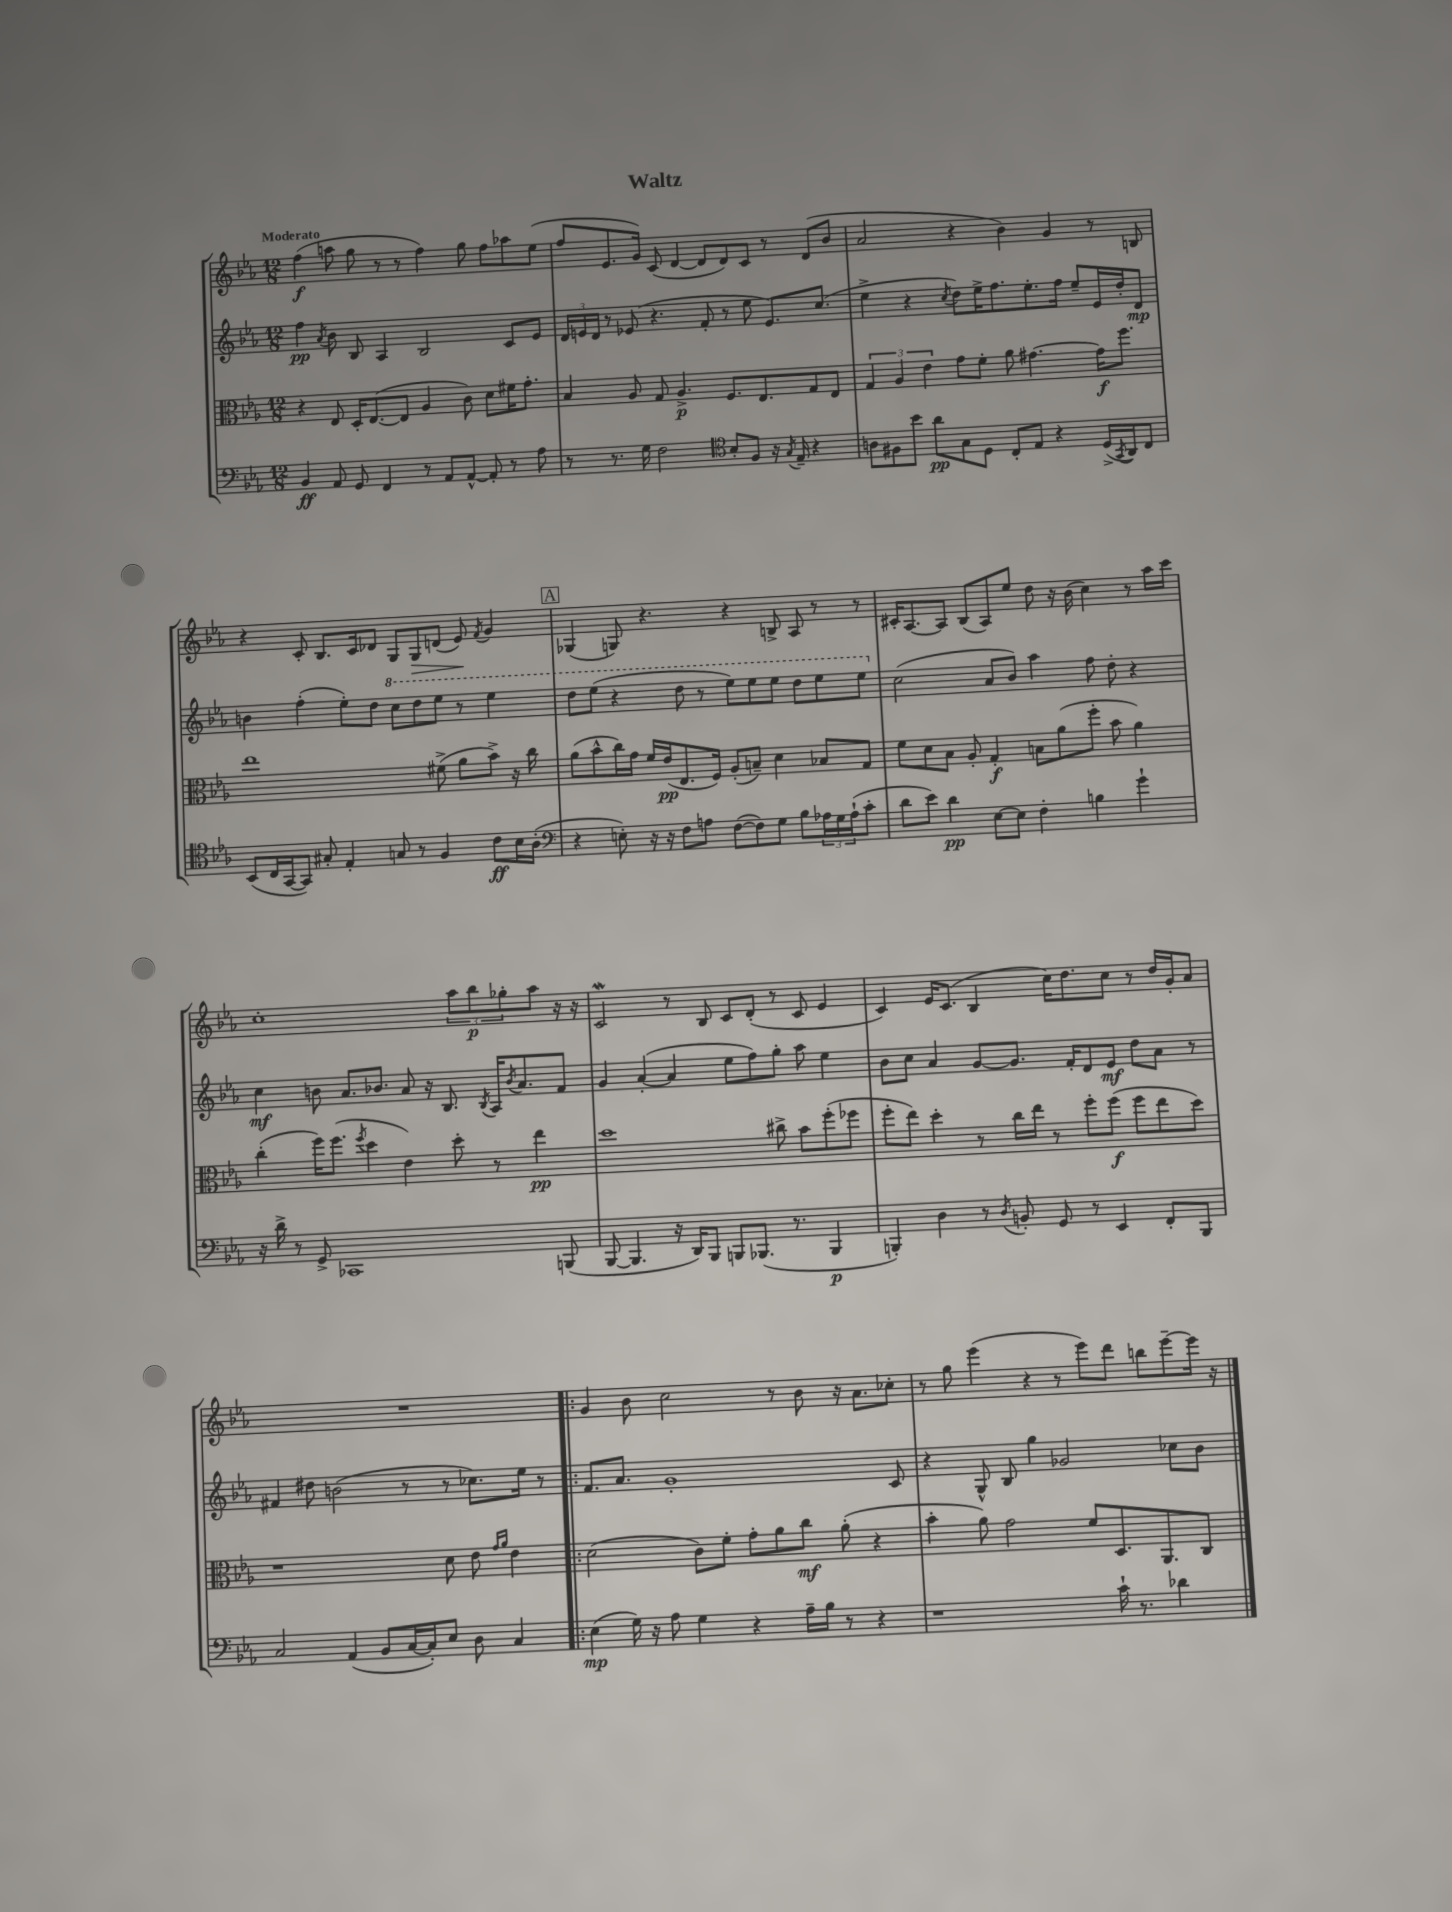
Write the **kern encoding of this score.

**kern	**dynam	**kern	**dynam	**kern	**dynam	**kern	**dynam
*part4	*part4	*part3	*part3	*part2	*part2	*part1	*part1
*staff4	*staff4	*staff3	*staff3	*staff2	*staff2	*staff1	*staff1
*clefF4	*	*clefC3	*	*clefG2	*	*clefG2	*
*k[b-e-a-]	*	*k[b-e-a-]	*	*k[b-e-a-]	*	*k[b-e-a-]	*
*M12/8	*	*M12/8	*	*M12/8	*	*M12/8	*
=1	=1	=1	=1	=1	=1	=1	=1
!	!	!	!	!	!	!LO:TX:a:B:t=Moderato	!
4BB-/	ff	4r	.	4ff\	pp	(4ff\	f
.	.	.	.	8qa-/	.	.	.
8AA-/	.	8E-/	.	8b-\	.	8aan\	.
8GG/	.	16D'/KL	.	8B-/	.	8gg\	.
.	.	([8.E-/	.	.	.	.	.
4FF/	.	.	.	4A-/	.	8r	.
.	.	8E-/J]	.	.	.	8r	.
8r	.	4A-/	.	2B-/	.	4ff\)	.
8AA-/L	.	.	.	.	.	.	.
[8AA-^^/J	.	8c\)	.	.	.	8gg\	.
8AA-'/]	.	8d\L	.	.	.	8ff\L	.
8r	.	16f#X\K	.	8c/L	.	8aa-X\	.
.	.	8.g'\J	.	.	.	.	.
8A-\	.	.	.	8e-/J	.	(8ee-\J	.
=2	=2	=2	=2	=2	=2	=2	=2
8r	.	4B-/	.	24d/LL	.	8ff/L	.
.	.	.	.	24en/	.	.	.
.	.	.	.	24d/JJ	.	.	.
8.r	.	.	.	8r	.	8.e-/	.
.	.	8A-/	.	(8e-X/	.	.	.
16G\	.	.	.	.	.	16g/Jk)	.
2F\	.	8G/	.	4.r	.	(8c/	.
.	.	4.A-^/	p	.	.	[4d/	.
.	.	.	.	8f'/	.	8d/L]	.
*clefC4	*	*	*	*	*	*	*
8B-'/L	.	8.F/L	.	8r	.	8d/)	.
8F/J	.	.	.	8ee-\	.	8c/J	.
.	.	8.E-/	.	.	.	.	.
16r	.	.	.	8.e-/L)	.	8r	.
8qG/	.	.	.	.	.	.	.
16E-~/	.	.	.	.	.	.	.
4r	.	8G/	.	.	.	(8d/L	.
.	.	.	.	(8.cc/J	.	.	.
.	.	8E-/J	.	.	.	8b-/J	.
=3	=3	=3	=3	=3	=3	=3	=3
8An\L	.	6G/	.	4ee-^\	.	2a-/	.
8F#X\	.	.	.	.	.	.	.
.	.	6A-/	.	.	.	.	.
8b-\J	.	.	.	4r	.	.	.
.	.	6e-\	.	.	.	.	.
8a-\L	pp	.	.	.	.	.	.
.	.	.	.	8qcc/	.	.	.
8G\	.	8g\L	.	8dd\L)	.	4r	.
8D\J	.	8f'\J	.	16ee-^\K	.	.	.
.	.	.	.	8.ff\	.	.	.
8C'/L	.	8a-\	.	.	.	4b-\)	.
8E-/J	.	[4.g#X\	.	8.ee-'\	.	.	.
4r	.	.	.	.	.	4g/	.
.	.	.	.	16ff\Jk	.	.	.
.	.	.	.	8ee-~/L	.	.	.
(16D^/LL	.	16g#\KL]	f	16e-/L	.	8r	.
8qGG/	.	.	.	.	.	.	.
16AA-/J)	.	8.ff\J	.	16dd'/J	.	.	.
8C/J	.	.	.	8d/J	mp	8Bn/	.
!!LO:LB:g=z
=4	=4	=4	=4	=4	=4	=4	=4
(8BB-/L	.	1ee-	.	4bn\	.	4r	.
16C/L	.	.	.	.	.	.	.
[16GG/J	.	.	.	.	.	.	.
8GG/J])	.	.	.	(4ff'\	.	8c'/	.
8G#X'/	.	.	.	.	.	8.B-/L	.
4E-'/	.	.	.	8ee-'\L)	.	.	.
.	.	.	.	.	.	16c/k	.
.	.	.	.	8dd\J	.	8d-X/J	.
*	*	*	*	*8va	*	*	*
8Gn/	.	.	.	8ccc\L	.	8G/L	.
!	!	!	!	!	!	!	!LO:HP:b
8r	.	.	.	8ddd\	.	8G/	>
4F/	.	(8f#X^\	.	8eee-\J	.	(8dn/J	.
.	.	8a-\L	.	8r	.	8e-/)	.
.	.	.	.	.	.	8qf/	.
8c\L	ff	8b-^\J)	.	4eee-\	.	4g/	]
16B-\L	.	16r	.	.	.	.	.
(16A-'\JJ	.	16cc\	.	.	.	.	.
!!LO:REH:place=s1:t=A
=5	=5	=5	=5	=5	=5	=5	=5
*clefF4	*	*	*	*	*	*	*
4r	.	(8a-\L	.	8ddd\L	.	(4G-X/	.
.	.	8b-^^\	.	(8eee-\J	.	.	.
8En'\)	.	16cc\L)	.	4r	.	8Gn/)	.
.	.	16g\JJ	.	.	.	.	.
16r	.	16f/LL	.	.	.	4.r	.
16r	.	(16e-/J	pp	.	.	.	.
8F\L	.	8.E-/	.	8ddd\	.	.	.
8An\J	.	.	.	8r	.	.	.
.	.	16F/Jk)	.	.	.	.	.
([8F\L	.	(8A-'/L	.	8eee-\L)	.	4r	.
8F\])	.	8Bn~/J)	.	8eee-\	.	.	.
8G\J	.	4d\	.	8eee-\J	.	8Bn^/	.
8B-\L	.	.	.	8ddd\L	.	8A-/	.
24A-X\L	.	8B-X/L	.	8eee-\	.	8r	.
24G\	.	.	.	.	.	.	.
(24A-`\J	.	.	.	.	.	.	.
8c'\J	.	8G/J	.	8eee-\J	.	8r	.
=6	=6	=6	=6	=6	=6	=6	=6
*	*	*	*	*X8va	*	*	*
8d\L	.	8f\L	.	(2cc\	.	16c#X'/KL	.
.	.	.	.	.	.	[8.A-/	.
8e-\J)	.	8d\	.	.	.	.	.
4d\	pp	8B-\J	.	.	.	8A-/J]	.
.	.	8A-'/	.	.	.	(8B-/L	.
[8E-\L	.	4G'/	f	8a-/L	.	8A-/)	.
8E-\J]	.	.	.	8b-/J)	.	8ee-/J	.
4F'\	.	8Bn\L	.	4aa-\	.	8dd\	.
.	.	(8a-\	.	.	.	16r	.
.	.	.	.	.	.	(16b-\	.
4Bn\	.	8ff'\J	.	8ff\	.	4cc\)	.
.	.	8b-\	.	8dd'\	.	.	.
4g`\	.	4a-\)	.	4r	.	8r	.
.	.	.	.	.	.	16aa-\LL	.
.	.	.	.	.	.	16ccc\JJ	.
!!LO:LB:g=z
=7	=7	=7	=7	=7	=7	=7	=7
16r	.	(4cc'\	.	4cc\	mf	1cc'	.
16d^\	.	.	.	.	.	.	.
8r	.	.	.	.	.	.	.
8GG^/	.	16ff\KL)	.	8bn\	.	.	.
.	.	(8.ff\J	.	.	.	.	.
1CC-X	.	.	.	8.a-/L	.	.	.
.	.	8qff/	.	.	.	.	.
.	.	4dd\	.	.	.	.	.
.	.	.	.	8.b-X/J	.	.	.
.	.	4e-\)	.	8a-/	.	.	.
.	.	.	.	16r	.	.	.
.	.	.	.	8.B-/	.	.	.
.	.	8dd'\	.	.	.	12aa-\L	.
.	.	.	.	.	.	12bb-\	p
.	.	.	.	8qB-/	.	.	.
.	.	8r	.	16A-/KL	.	.	.
.	.	.	.	.	.	12gg-X'\	.
.	.	.	.	8qb-/	.	.	.
.	.	.	.	8.a-/	.	.	.
.	.	4ee-\	pp	.	.	8aa-\J	.
(8BBBn/	.	.	.	8f/J	.	16r	.
.	.	.	.	.	.	16r	.
=8	=8	=8	=8	=8	=8	=8	=8
[8BBB-/	.	1dd	.	4g/	.	2cW/	.
4.BBB-/]	.	.	.	.	.	.	.
.	.	.	.	([4a-'/	.	.	.
16r	.	.	.	4a-/]	.	8r	.
16DD/KL)	.	.	.	.	.	.	.
8BBB-/J	.	.	.	.	.	8B-/	.
8BBBn/L	.	.	.	8ee-\L	.	8c/L	.
(8.BBB-X/J	.	.	.	8ff\)	.	(8d'/J	.
.	.	8cc#X^\	.	8gg'\J	.	8r	.
8.r	.	.	.	.	.	.	.
.	.	8b-\L	.	8aa-\	.	8c/	.
4BBB-/	p	(8ff'\	.	4ee-\	.	4e-/	.
.	.	8ff-X\J	.	.	.	.	.
=9	=9	=9	=9	=9	=9	=9	=9
4BBBn'/)	.	8ff'\L	.	8b-\L	.	4c/)	.
.	.	8ee-\J)	.	8cc\J	.	.	.
4D\	.	4dd'\	.	4a-/	.	16e-/KL	.
.	.	.	.	.	.	(8.c/J	.
8r	.	8r	.	[8g/L	.	4B-/	.
8qD/	.	.	.	.	.	.	.
8BBn'/	.	16cc\LL	.	8.g/J]	.	.	.
.	.	16ee-\JJ	.	.	.	.	.
8GG/	.	8r	.	.	.	16cc\KL)	.
.	.	.	.	16f'/KL	.	8.dd\	.
8r	.	8ff'\L	.	8d/	.	.	.
4EE-/	.	(8ff\J	f	8e-/J	mf	8cc\J	.
.	.	8ff\L	.	8dd\L	.	8r	.
8FF'/L	.	8ee-\	.	8a-\J	.	16dd/LL	.
.	.	.	.	.	.	16g'/J	.
8BBB/J	.	8dd\J)	.	8r	.	8a-/J	.
!!LO:LB:g=z
=10	=10	=10	=10	=10	=10	=10	=10
2C/	.	1r	.	4f#X/	.	1.r	.
.	.	.	.	8dd#X\	.	.	.
.	.	.	.	(2bn\	.	.	.
(4AA-/	.	.	.	.	.	.	.
8BB-/L	.	.	.	.	.	.	.
[16C/L	.	.	.	8r	.	.	.
16C'/J])	.	.	.	.	.	.	.
8E-/J	.	8d\	.	8r	.	.	.
8D\	.	8e-\	.	8.cc-X\L)	.	.	.
.	.	16qqg/LL	.	.	.	.	.
.	.	16qqa-/JJ	.	.	.	.	.
4C/	.	4e-\	.	.	.	.	.
.	.	.	.	16ee-\Jk	.	.	.
.	.	.	.	8r	.	.	.
=11!|:	=11!|:	=11!|:	=11!|:	=11!|:	=11!|:	=11!|:	=11!|:
(4E-\	mp	(2d\	.	8.f/L	.	4g/	.
.	.	.	.	8.a-/J	.	.	.
16G\)	.	.	.	.	.	8b-\	.
16r	.	.	.	.	.	.	.
8A-\	.	.	.	1g'	.	2cc\	.
4G\	.	8c\L)	.	.	.	.	.
.	.	8f'\J	.	.	.	.	.
4r	.	8g'\L	.	.	.	.	.
.	.	8a-\	.	.	.	8r	.
16A-~\LL	.	8cc\J	mf	.	.	8b-\	.
16B-\JJ	.	.	.	.	.	.	.
8r	.	(8a-'\	.	.	.	16r	.
.	.	.	.	.	.	8.a-\L	.
4r	.	4r	.	.	.	.	.
.	.	.	.	8c/	.	8cc-X'\J	.
=12	=12	=12	=12	=12	=12	=12	=12
1r	.	4b-'\	.	4r	.	8r	.
.	.	.	.	.	.	8gg\	.
.	.	8a-\)	.	8G^^/	.	(4eee-\	.
.	.	2g\	.	8B-/	.	.	.
.	.	.	.	4gg\	.	4r	.
.	.	.	.	2g-X/	.	8r	.
.	.	8f/L	.	.	.	8eee-\L)	.
16c`\	.	8.D/	.	.	.	8ddd\J	.
8.r	.	.	.	.	.	.	.
.	.	.	.	.	.	8bbn\L	.
.	.	8.AA-/	.	.	.	.	.
4d-X\	.	.	.	8cc-X\L	.	[8eee-~\	.
.	.	8C/J	.	8b-\J	.	16eee-\Jk]	.
.	.	.	.	.	.	16r	.
==	==	==	==	==	==	==	==
*-	*-	*-	*-	*-	*-	*-	*-
